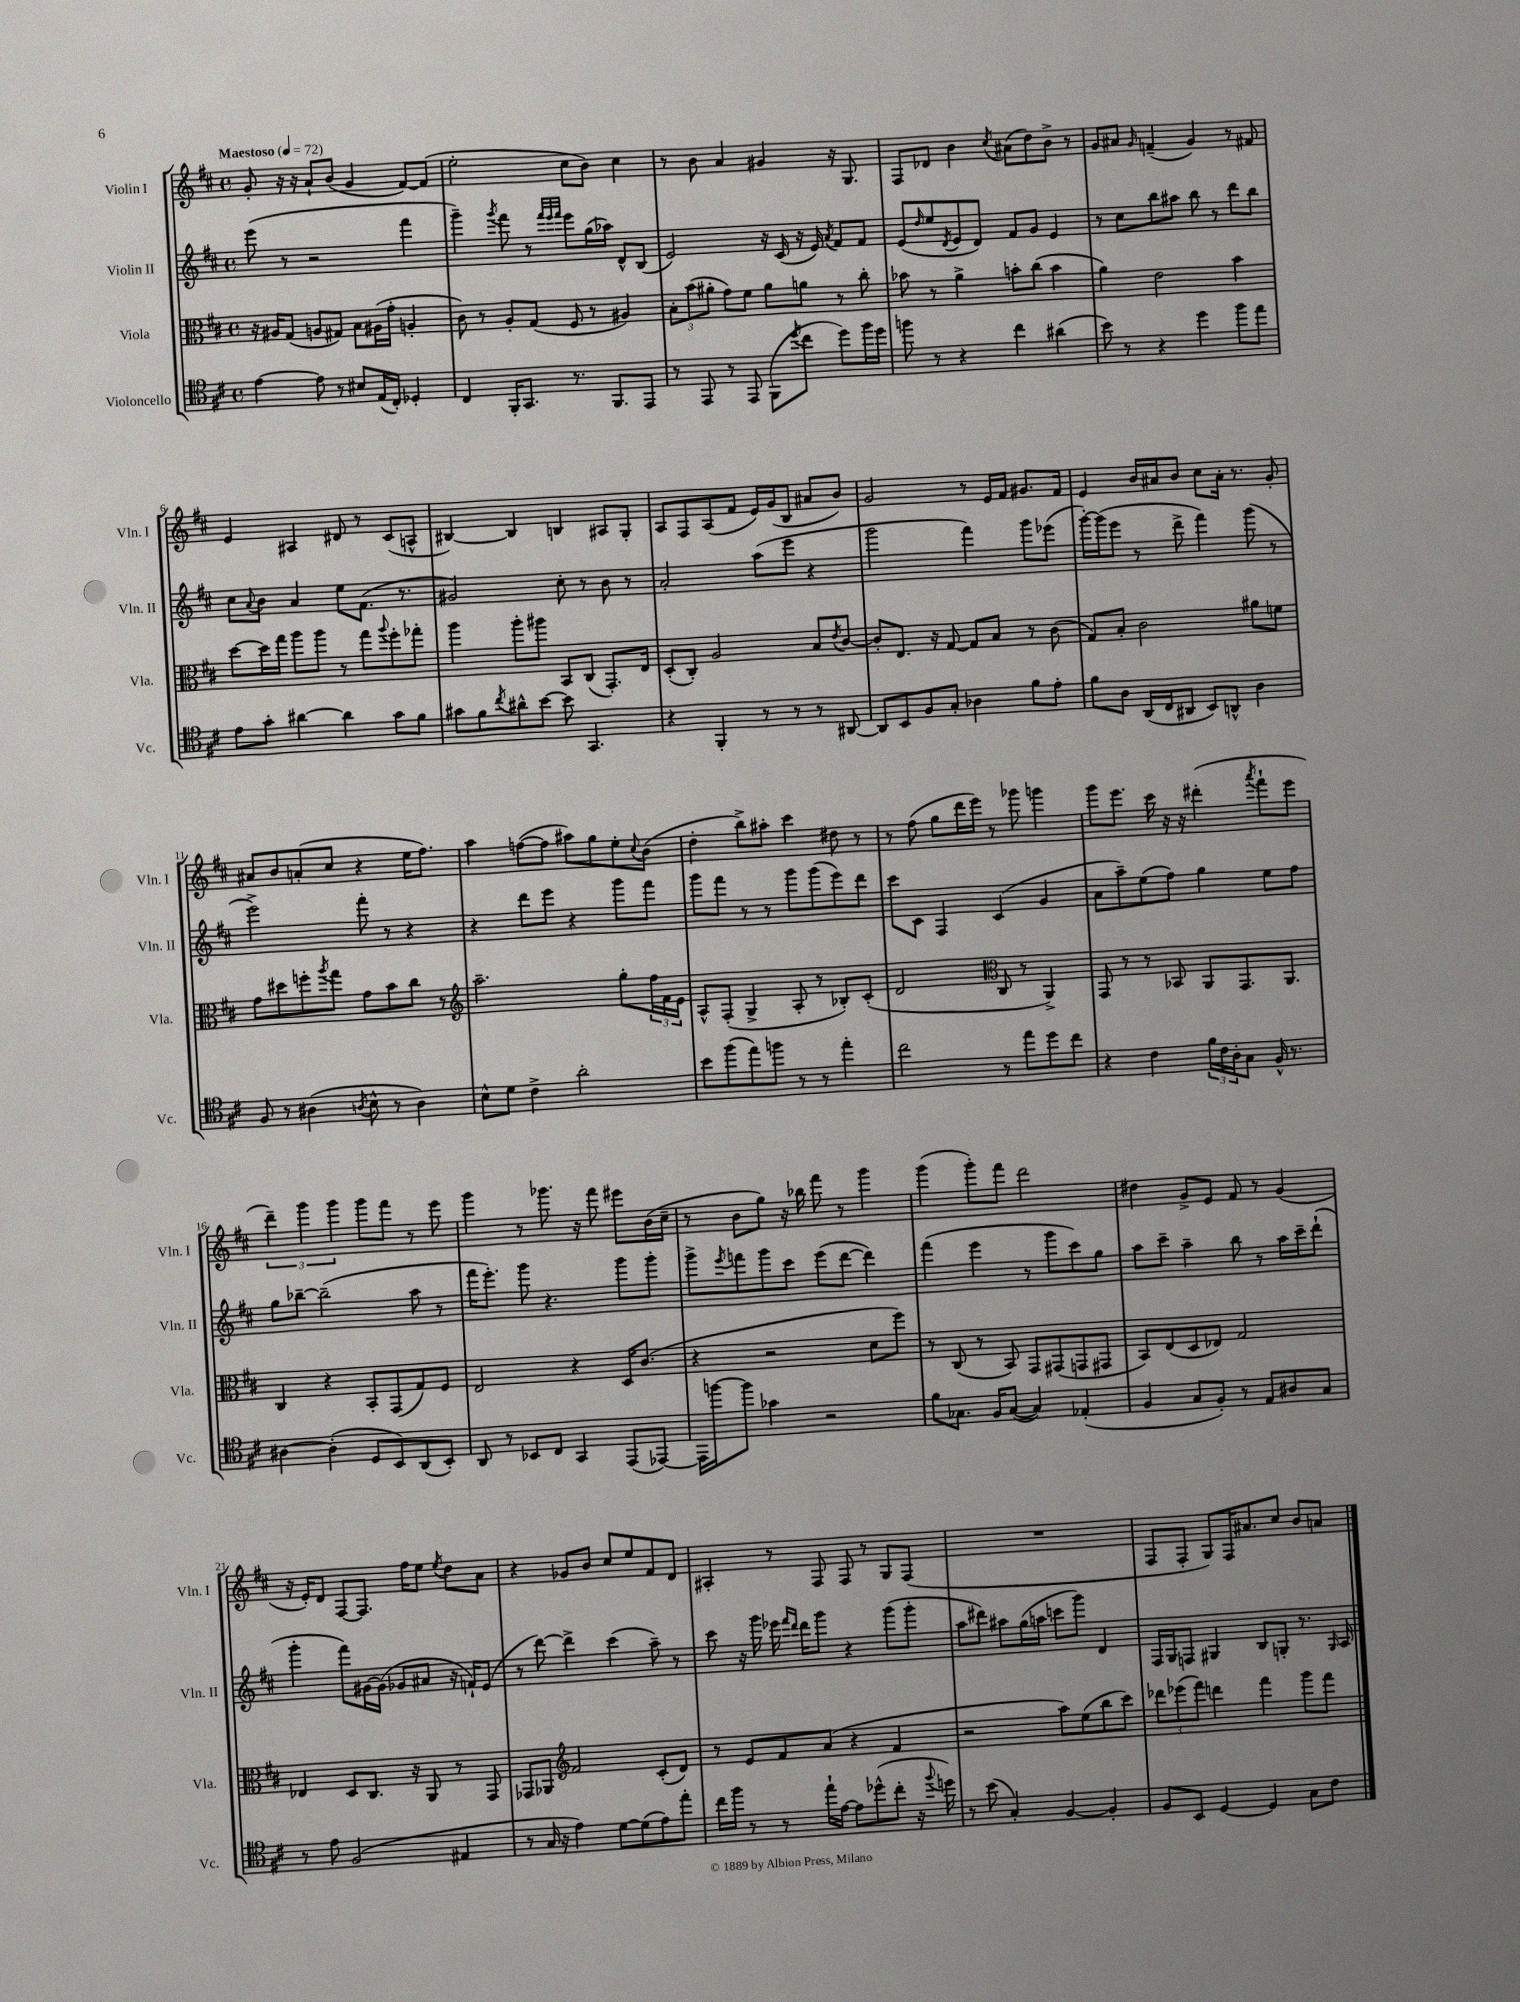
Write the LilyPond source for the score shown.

<<
\new StaffGroup <<
\new Staff = "s0" \with { instrumentName = "Violin I" shortInstrumentName = "Vln. I" } {
    \clef treble \key d \major \defaultTimeSignature \time 4/4 \tempo "Maestoso" 4 = 72
    g'8-. r16 r16 a'8-! b'8( g'4 fis'8~) fis'8( |
    e''2-. cis''8 b'8) cis''4 |
    r8 b'8 a'4 gis'4 r16 g8. |
    fis8 des'8 b'4 \acciaccatura { cis''8 } ais'8( d''8) b'8-> r8 |
    g'8 ais'8 \grace { g'16 } f'4--( g'4) r8 fis'8 |
    e'4 ais4 dis'8 r8 cis'8( a8-^ |
    bis4~) bis4 b4 ais8 g8-. |
    a8 fis8 a8( fis'8 e'16) g'16( b8 ais'8 b'8) |
    g'2 r8 e'16 fis'16 gis'8. fis'16 |
    e'4 b'16 ais'16 b'8 cis''8 ais'16-. r8. g'8-. |
    ais'8 b'8 a'8-.( cis''8 r4 e''16 fis''8.) |
    a''4 f''8~( f''8 ais''8) g''8 e''8-. \appoggiatura { cis''8 } b'8( |
    d''4-. b''8->) ais''8-. cis'''4 dis''8 r8 |
    r8 fis''8( g''8 d'''16 e'''16) r8 ges'''8 g'''4 |
    g'''8 e'''8. cis'''16 r16 r16 dis'''4-.( \acciaccatura { a'''8 } fis'''8-! e'''8 |
    \tuplet 3/2 { d'''4--) g'''4 g'''4 } g'''8 fis'''8 r8 e'''8 |
    g'''4 r8 ges'''8. r16 fis'''8 eis'''8 b'16( cis''16-- |
    r8 b'8 g''8) r16 bes''16 fis'''8 r8 g'''4 |
    g'''4( g'''8-.) fis'''8 d'''2 |
    dis''4 g'8-> e'8 fis'8 r8 g'4( |
    r16 e'16-.) d'8 fis8~ fis8. fis''16 e''8 \acciaccatura { e''8 } d''8 a'8 |
    r4 ges'8 b'8 cis''8 e''8 fis'8 d'8 |
    ais4-. r8 fis8 fis8 r8 g8 fis8( |
    R1 |
    fis8 fis8-. g8) fis16 ais'8. cis''8 b'8 a'8 \bar "|." |
}
\new Staff = "s1" \with { instrumentName = "Violin II" shortInstrumentName = "Vln. II" } {
    \clef treble \key d \major \defaultTimeSignature \time 4/4
    e'''8( r8 r2 fis'''4 |
    g'''4--) \acciaccatura { g'''8 } fis'''8 r8 \grace { fis'''32 e'''32 fis'''32 } e'''8 g''16( aes''16) d'8-^ b8( |
    e'2) r16 cis'16( r16 e'16) \acciaccatura { a'8 } fis'8 fis'8 |
    e'8( \grace { d''16 } e''8 \acciaccatura { d'8 } e'8 d'8) fis'8 g'8 e'4 |
    r8 cis''8 b''8 ais''8 b''8 r8 d'''8 b''8 |
    cis''8 \appoggiatura { a'8 } b'8 a'4 e''8 fis'8.( r8. |
    gis'2) cis''8-. r8 b'8 r8 |
    a'2-. a''8( e'''8 r4 |
    g'''2 fis'''4) g'''8 ees'''8( |
    g'''16~-.) g'''16( e'''8 r8 d'''8-> fis'''4) g'''8( r8 |
    e'''2->) fis'''8-. r8 r4 |
    r4 d'''8 e'''8 r4 g'''8 fis'''8 |
    g'''8 fis'''8 r8 r8 g'''8 g'''8( e'''8) d'''8 |
    cis'''8 cis'8 fis4 cis'4( g'4 |
    a'8 a''8--) e''8( fis''8) g''4 e''8 fis''8 |
    g''8 bes''8~-- bes''2--( a''8 r8 |
    fis'''16 e'''8.-.) g'''8 r4. g'''8 g'''8-. |
    g'''8-> \acciaccatura { e'''8 } f'''8 g'''8 cis'''8 e'''8( d'''8~ d'''4) |
    fis'''4( e'''4 r8 g'''8 cis'''8) g''8 |
    a''8 cis'''8-- a''4-- b''8 r8 a''16 cis'''16-- d'''8-!( |
    g'''4-. fis'''8) gis'16~ gis'16( ges'8 ais'8 r16 f'16-!) e'8( |
    r8 d'''8~) d'''4-> cis'''4( a''8--) r8 |
    cis'''8 r16 g'''16 ees'''16 \grace { fis'''16 d'''16 } d'''16 g'''8 r4 g'''8( g'''8-. |
    a''8 dis'''8) ais''8 g''16( a''16 c'''8 g'''8) d'4 |
    fis16 g16 f8 gis4 b8 g8-. r8. \grace { g16 } a16 \bar "|." |
}
\new Staff = "s2" \with { instrumentName = "Viola" shortInstrumentName = "Vla." } {
    \clef alto \key d \major \defaultTimeSignature \time 4/4
    r16 ais16 g8( a8 gis8) b8 ais16( g'16-. a4-. |
    cis'8) r8 a8-. g8( fis8 r8 ais4) |
    \tuplet 3/2 { b8-. b'8( ais'8-. } g'8) fis'8 ais'8 a'8 r8 cis''8-. |
    bes'8 r8 a'4-> b'8-. cis''8( b'4 |
    a'4) e'2 b'4 |
    d''8~ d''16 g''16 a''8 a''8 r8 g''8 \appoggiatura { a''8 } fis''8-. ges''8-. |
    a''4 a''8-. ais''8 b,8 cis8( g,8.-.) e16 |
    d8-.( cis8-.) a2 b8 \acciaccatura { e'8 } cis'8~ |
    cis'8-. e8. r16 g8~ g8 b8 r8 cis'8( |
    g8) b8-. cis'2 ais'8 f'8 |
    g'8 dis''8 f''8-. \acciaccatura { a''8 } g''8 g'8 b'8 cis''8 r8 |
    \clef treble a''2.-- g''8-. \tuplet 3/2 { fis''16 fis'16 e'16 } |
    a8-^ fis8-.( g4-> a8-. r8 bes8-.) cis'8-.( |
    d'2 \clef alto cis8 r8 a,4->) |
    g,8 r8 r8 bes,8 a,8 g,8. a,8. |
    cis4 r4 b,8-. g,8( g8) fis8 |
    e2 r4 d16 cis'8.( |
    r4 r2 d'8 fis''8) |
    r8 cis8( r8 b,8) g,8 gis,8( g,8 gis,8 |
    b,8) e8( d8 ees8) g2 |
    ees4 d8 cis8. r16 a,8 r8 g,8 |
    ges,8 aes,8 \clef treble fis'2 cis'8-.( d'8) |
    r8 e'8 fis'8 a'8( r4 fis'4 |
    r2 a''8) e''8( b''8 cis'''8) |
    \tuplet 3/2 { des'''8 ees'''8( fis'''8) } d'''4 fis'''4 g'''8 fis'''8 \bar "|." |
}
\new Staff = "s3" \with { instrumentName = "Violoncello" shortInstrumentName = "Vc." } {
    \clef tenor \key d \major \defaultTimeSignature \time 4/4
    e'4~ e'8 r8 bis8 e16( cis16-.) des4-. |
    cis4 fis,16-. g,8. r8. fis,8. e,8 |
    r8 e,8 r8 e,8 fis,8( \acciaccatura { d''8 } cis''8 d''8) fis''16 d''16 |
    f''8 r8 r4 cis''4 ais'4( |
    b'8) r8 r4 d''4 fis''8 e''8 |
    e'8 g'8-. ais'4~ ais'4 g'8 fis'8 |
    gis'8 fis'8 \acciaccatura { cis''8 } ais'8-^ b'8~ b'8 g,4. |
    r4 fis,4-. r8 r8 r8 ais,8~ |
    ais,8 b,8 fis8 g8-. aes4 fis'8 e'8-. |
    fis'8 a8 a,16( cis16 ais,8 b,8) a,8-^ a4 |
    fis8 r8 ais4( \acciaccatura { a8 } b8-^ r8 a4) |
    b8-^ d'8 cis'4-> a'2-. |
    b'8 fis''8( e''8) f''8 r8 r8 e''4-. |
    cis''2 r8 e''8 d''8 cis''8 |
    r4 cis'4 \tuplet 3/2 { fis'16 cis'16 a16-. } g8 fis16-^ r8. |
    ais4~ ais4-.( d8 b,8) a,8( b,8-.) |
    a,8 r8 bes,8 cis8 g,4 e,8( ees,8~) |
    ees,16 f''16~ f''8 ges'4 r2 |
    fis'8 ges8. fis16 ges8~( ges4) ees4-.( |
    fis4 g8 fis8-.) r8 e8 ais8 g8 |
    r8 e'8 fis2( eis4 |
    r8 g16 r16 e'4) d'8~ d'8( e'8) e''8-. |
    cis''16 fis''16 r8 r8 e''16-! e'16~ e'8 des''8-^( cis''8-. r16 \appoggiatura { fis''8 } d''16) |
    r8 b'8( g4-.) fis4~ fis4-. |
    fis8 b,8 d4~ d4 g8 cis'8 \bar "|." |
}
>>
>>
